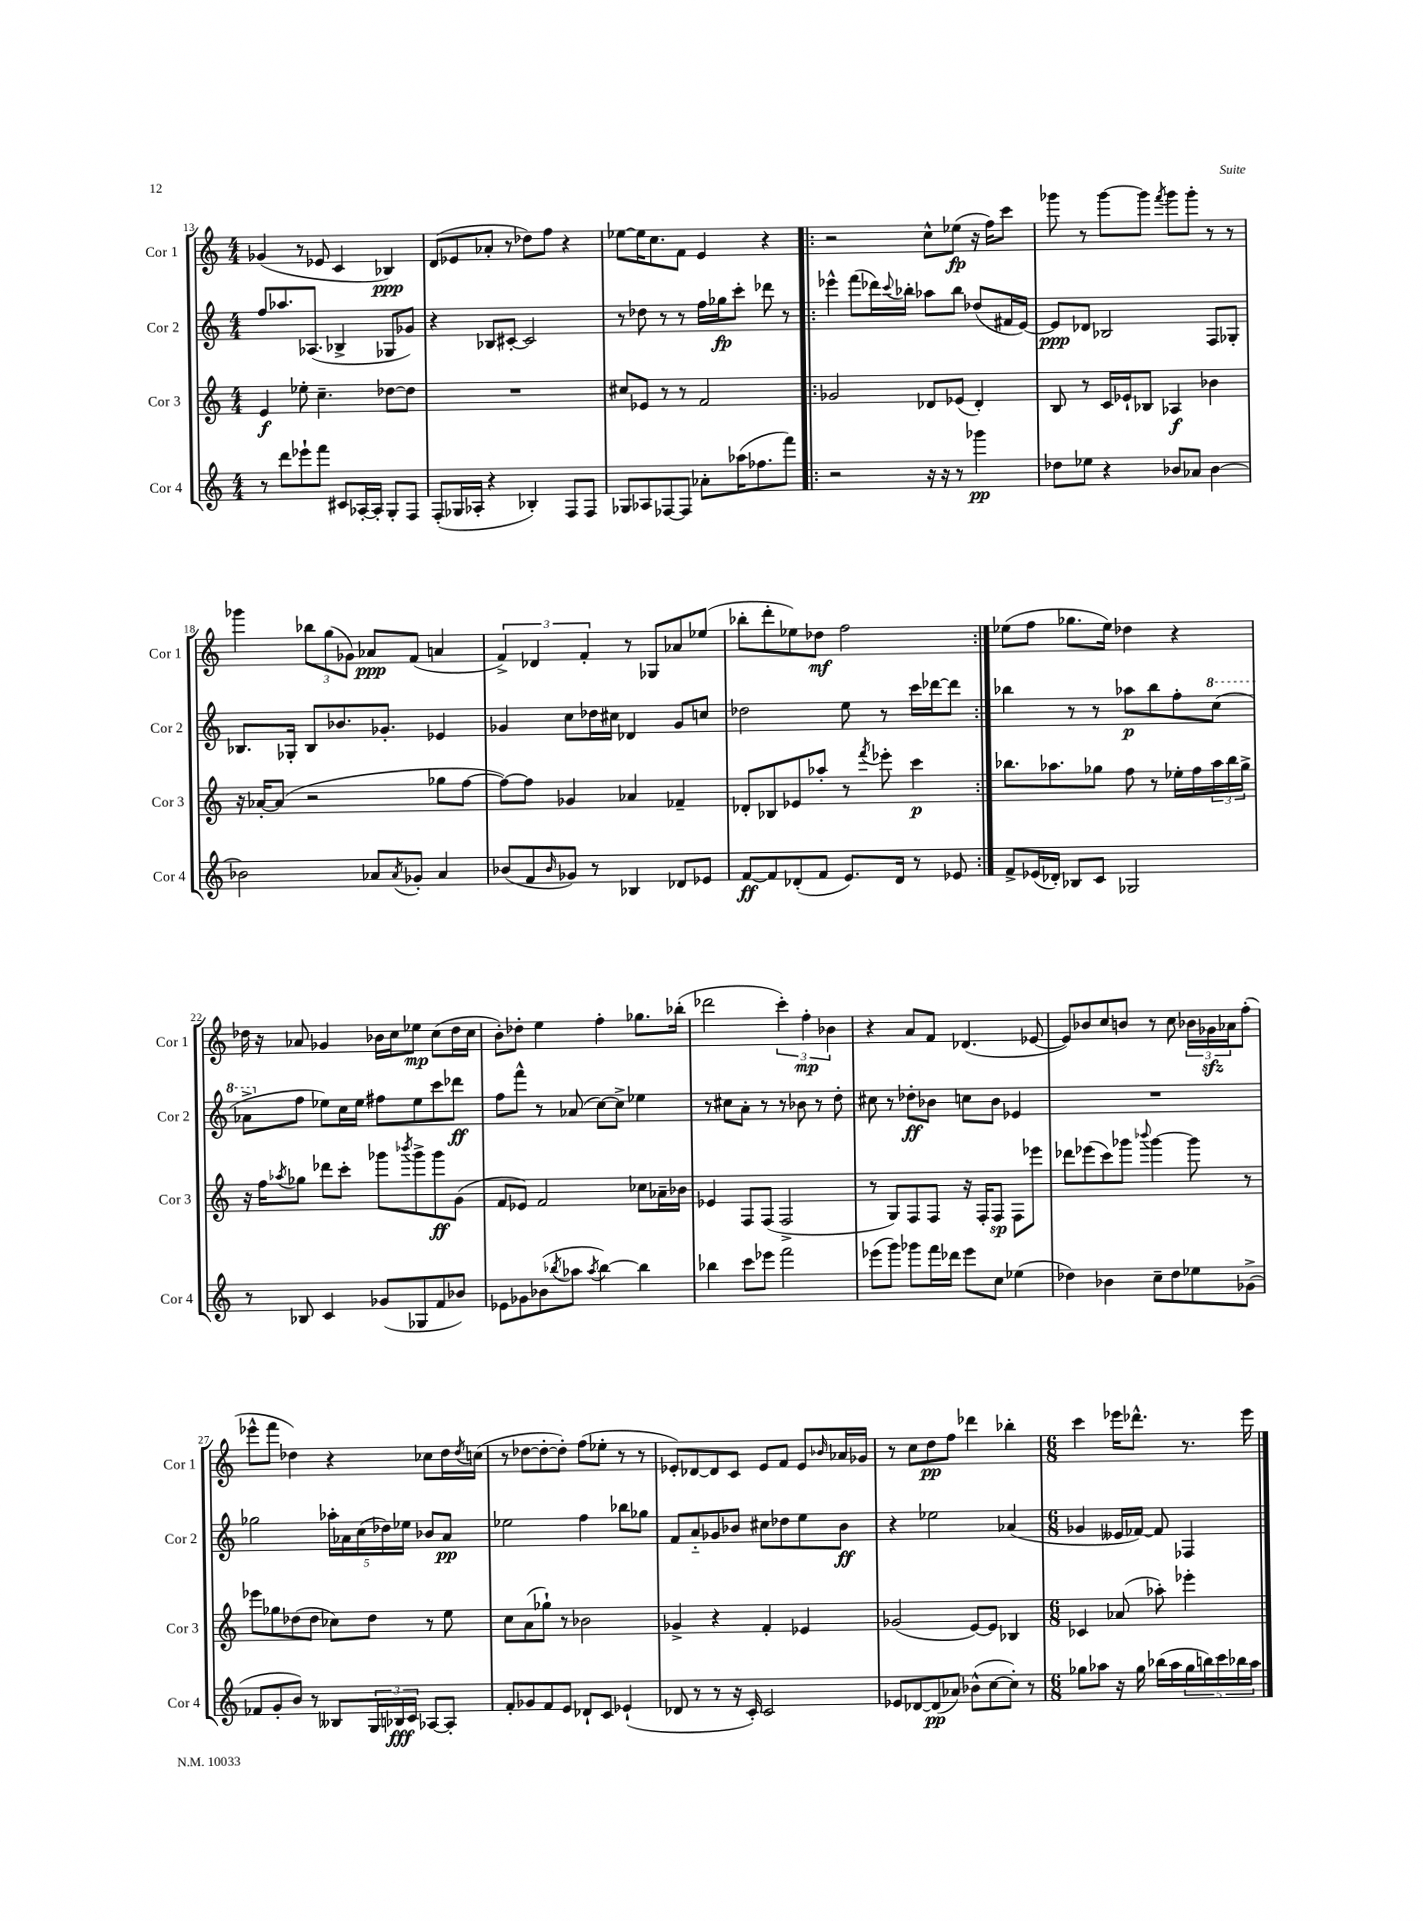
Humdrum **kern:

**kern	**kern	**kern	**kern
*staff4	*staff3	*staff2	*staff1
*clefG2	*clefG2	*clefG2	*clefG2
*k[]	*k[]	*k[]	*k[]
*M4/4	*M4/4	*M4/4	*M4/4
8r	4e/	8ff/L	(4g-/
8ddd\L	.	8.aa-/	.
8eee-`\	8ee-'\	.	8r
.	.	(8.A-/J	.
8fff\J	4.cc~\	.	8e-/
8c#/L	.	4B-^/	4c/
[16A-'/L	.	.	.
16A-'/]JJ	.	.	.
8G'/L	[8dd-\L	8G-/L	4B-/)
8F/J	8dd-\]J	8g-/J)	.
=	=	=	=
(8F'/L	1r	4r	(8d/L
16G-/L	.	.	8e-/
16A-'/JJ	.	.	.
4r	.	8B-/L	8a-'/J
.	.	[8c#'/J	8r
4B-'/)	.	2c#/]	8dd-\L)
.	.	.	8ff\J
8F/L	.	.	4r
8F/J	.	.	.
=	=	=	=
8G-/L	8cc#/L	8r	[8ee-\L
8A-/	8e-/J	8dd-\	16ee-\]K
.	.	.	8.cc\
[8F-/	8r	8r	.
8F-/]J	8r	8r	8f\J
8a-'\L	2f/	16ff\LL	4e/
.	.	16gg-\J	.
(16aa-\K	.	8ccc'\J	.
8.ff-\	.	.	.
.	.	8ddd-\	4r
8fff\J)	.	8r	.
=!|:	=!|:	=!|:	=!|:
2r	2g-/	4eee-^^\	2r
.	.	(8fff\L	.
.	.	16ddd-\L)	.
.	.	8qqccc/	.
.	.	16bb-'\JJ	.
16r	8d-/L	8aa-\L	8cc^^\L
16r	.	.	.
8r	(8e-/J	8bb-\J	(8ee-\J
4ggg-\	4d-'/)	(8dd-/L	16r
.	.	.	16ff\LK)
.	.	16f#/L	8ccc\J
.	.	[16e/JJ)	.
=	=	=	=
8dd-\L	8B/	8e/]L	8ggg-\
8ee-\J	8r	8d-/J	8r
4r	16c/LL	2B-/	[8ggg-\L
.	16e-`/J	.	.
.	8B-/J	.	8ggg-\]J
.	.	.	8qfff/
8b-/L	4A-/	.	8ggg-\L
8a-/J	.	.	8ggg-'\J
[4b-\	4b-\	8F/L	8r
.	.	8G-'/J	8r
=	=	=	=
2b-\]	16r	8.B-/L	4ggg-\
.	[16a-'/LK	.	.
.	(8a-/]J	.	.
.	.	16G-'/Jk	.
.	2r	8B-/L	12bb-\L
.	.	.	(12gg\
.	.	8.b-/	.
.	.	.	12g-\J)
8a-/L	.	.	8a-/L
.	.	8.g-'/J	.
8qa-/	.	.	.
8g-'/J	.	.	(8f/J
4a-/	8gg-\L	4e-/	4a/
.	[8ff\J	.	.
=	=	=	=
(8b-/L	8ff\_L)	4g-/	6f^/)
8f/	8ff\]J	.	.
.	.	.	6d-/
16qqb-/	.	.	.
8g-/J)	4g-/	8cc\L	.
.	.	.	6f'/
8r	.	16dd-\L	.
.	.	16cc#\JJ	.
4B-/	4a-/	4d-/	8r
.	.	.	8G-/L
8d-/L	4f-~/	8g-/L	8a-/
8e-/J	.	8cc/J	(8ee-/J
=	=	=	=
[8f/L	8d-'/L	2dd-\	8bb-'\L
8f/]	8B-/	.	8ddd'\
(8d-'/	8e-/	.	8ee-\)
8f/J	8aa-'/J	.	8dd-\J
8.e/L)	8r	8ee\	2ff\
.	8qfff/	.	.
.	8eee-'\	8r	.
16d-/Jk	.	.	.
8r	4ccc\	16ccc\LL	.
.	.	[16ddd-\J	.
8e-/	.	8ddd-\]J	.
=:|!	=:|!	=:|!	=:|!
8f^/L	8.bb-\L	4bb-\	(8ee-\L
(16e-/L	.	.	8ff\J
16d-'/JJ)	8.aa-\	.	.
8B-/L	.	8r	8.gg-\L
8c/J	8gg-\J	8r	.
.	.	.	16ee-\Jk)
2G-/	8ff\	8aa-\L	4dd-\
.	8r	8bb-\	.
.	16ee-'\LL	8ff'\	4r
.	16ff\	.	.
.	24aa-\	(8ccc\J	.
.	24bb-\	.	.
.	24gg-^\JJ	.	.
=	=	=	=
8r	16r	8aa-^\L	16dd-\
.	16ff\LK	.	16r
.	8qaa-/	.	.
8B-/	8gg-\J	8ff\J	8a-/
4c/	8ddd-\L	8ee-\L)	4g-/
.	8ccc'\J	16cc\L	.
.	.	16ee-\JJ	.
(8g-/L	8ggg-\L	8ff#\L	16b-\LL
.	.	.	16cc\J
.	8qbbb-/	.	.
8G-/	8ggg-^\	8ee-\	8ee-\J
8f/	8ggg-\	8ccc\	(8cc\L
8b-/J)	(8g\J	8ddd-\J	16dd-\L
.	.	.	16cc\JJ
=	=	=	=
8e-\L	8f/L	8ff\L	8b'\L)
8g-\	8e-/J)	8fff^^\J	8dd-'\J
(8b-\	2f/	8r	4ee\
8qbb-/	.	.	.
8aa-\J	.	(8a-/	.
8qaa-/	.	.	.
[4bb-\)	.	[8cc\L)	4ff'\
.	.	8cc^\]J	.
4bb-\]	8cc-\L	4ee-\	8.gg-\L
.	16a-~\L	.	.
.	16b-\JJ	.	(16bb-'\Jk
=	=	=	=
4bb-\	4e-/	8r	2ddd-\
.	.	8cc#\L	.
8ccc\L	8F/L	8a'\J	.
8eee-\J	(8F/J	8r	.
2fff\	2F^/	8r	6ccc'\)
.	.	8b-\	.
.	.	.	6ff'\
.	.	8r	.
.	.	.	6b-\
.	.	8dd'\	.
=	=	=	=
(8eee-\L	8r	8cc#\	4r
8ggg\J)	8G/L)	8r	.
8ggg-\L	8F/	8dd-'\L	8a/L
16fff\L	8F/J	8b-\J	8f/J
16ddd-\JJ	.	.	.
8eee-\L	16r	8cc\L	(4.d-/
.	16F'/LK	.	.
8cc\J	8F/J	8b-\J	.
(4ee-\	8F\L	4e-/	.
.	8eee-\J	.	[8e-/
=	=	=	=
4dd-\)	8ddd-\L	1r	8e-/]L)
.	(8eee-\	.	8b-/
4b-\	8ccc\)	.	8cc/
.	8ggg-\J	.	8b/J
.	8qqbbb-/	.	.
8cc~\L	[4ggg-\	.	8r
8dd-\	.	.	8cc\
8ee-\	8ggg-\]	.	24b-\LL
.	.	.	24g-\
.	.	.	24a-\J
(8g-^\J	8r	.	(8ff'\J
=	=	=	=
8f-/L	8eee-\L	2gg-\	8eee-^^\L
8g'/	8gg-\	.	8fff\J
8b/J)	(8dd-\	.	4dd-\)
8r	8dd-\J	.	.
8B--/L	8cc-\L)	20aa-'\LL	4r
.	.	20a-\	.
.	.	(20cc\	.
24G/L	8dd-\J	.	.
.	.	20dd-\)	.
24B-/	.	.	.
.	.	20ee-\JJ	.
24c/JJ	.	.	.
[8A-/L	8r	8b-/L	8cc-\L
8A-'/]J	8ee\	8a-/J	16dd-\L
.	.	.	8qdd-/
.	.	.	(16cc\JJ
=	=	=	=
8f'/L	8cc\L	2ee-\	8r
8g-/	(8a\	.	[8dd-\L
8f/	8gg-`\J)	.	8dd-'\_
8e/J	8r	.	8dd-'\]J)
8d-`/L	2b-\	4ff\	(8ff\L
8c/J	.	.	8ee-'\J
(4e-`/	.	8bb-\L	8r
.	.	8gg-\J	8r
=	=	=	=
8d-/	4g-^/	8f/L	8e-'/L)
8r	.	8a'~/	[8d-/
8r	4r	8g-/	8d-/]
16r	.	8b-/J	8c/J
16c'/)	.	.	.
2c/	4f'/	8cc#\L	8e-/L
.	.	8dd-\	8f/J
.	4e-/	8ee\	8e-/L
.	.	.	16qqb-/
.	.	8b-\J	16a-/L
.	.	.	16g-/JJ
=	=	=	=
8e-/L	(2g-/	4r	8r
[8d-/	.	.	8cc\L
(8d-/]	.	2ee-\	8dd\
8a-/J)	.	.	8ff\J
(8b-^^\L	[8e/L)	.	4ddd-\
[8cc\	8e/]J	.	.
8cc'\]J)	4B-/	(4a-/	4bb-'\
8r	.	.	.
=	=	=	=
*M6/8	*M6/8	*M6/8	*M6/8
8gg-\L	4c-/	4g-/	4ccc\
8aa-\J	.	.	.
16r	(8a-/	16e--/LL	16eee-\LK
16gg-\	.	[16f-/JJ)	8.ddd-^^\J
(16bb-\LL	8aa-'\)	8f-/]	.
16aa-\	.	.	.
20gg-\	4eee-'\	4F-/	8.r
20bb\)	.	.	.
20ccc\	.	.	.
20bb-\	.	.	.
.	.	.	16eee-\
20aa-\JJ	.	.	.
==	==	==	==
*-	*-	*-	*-
